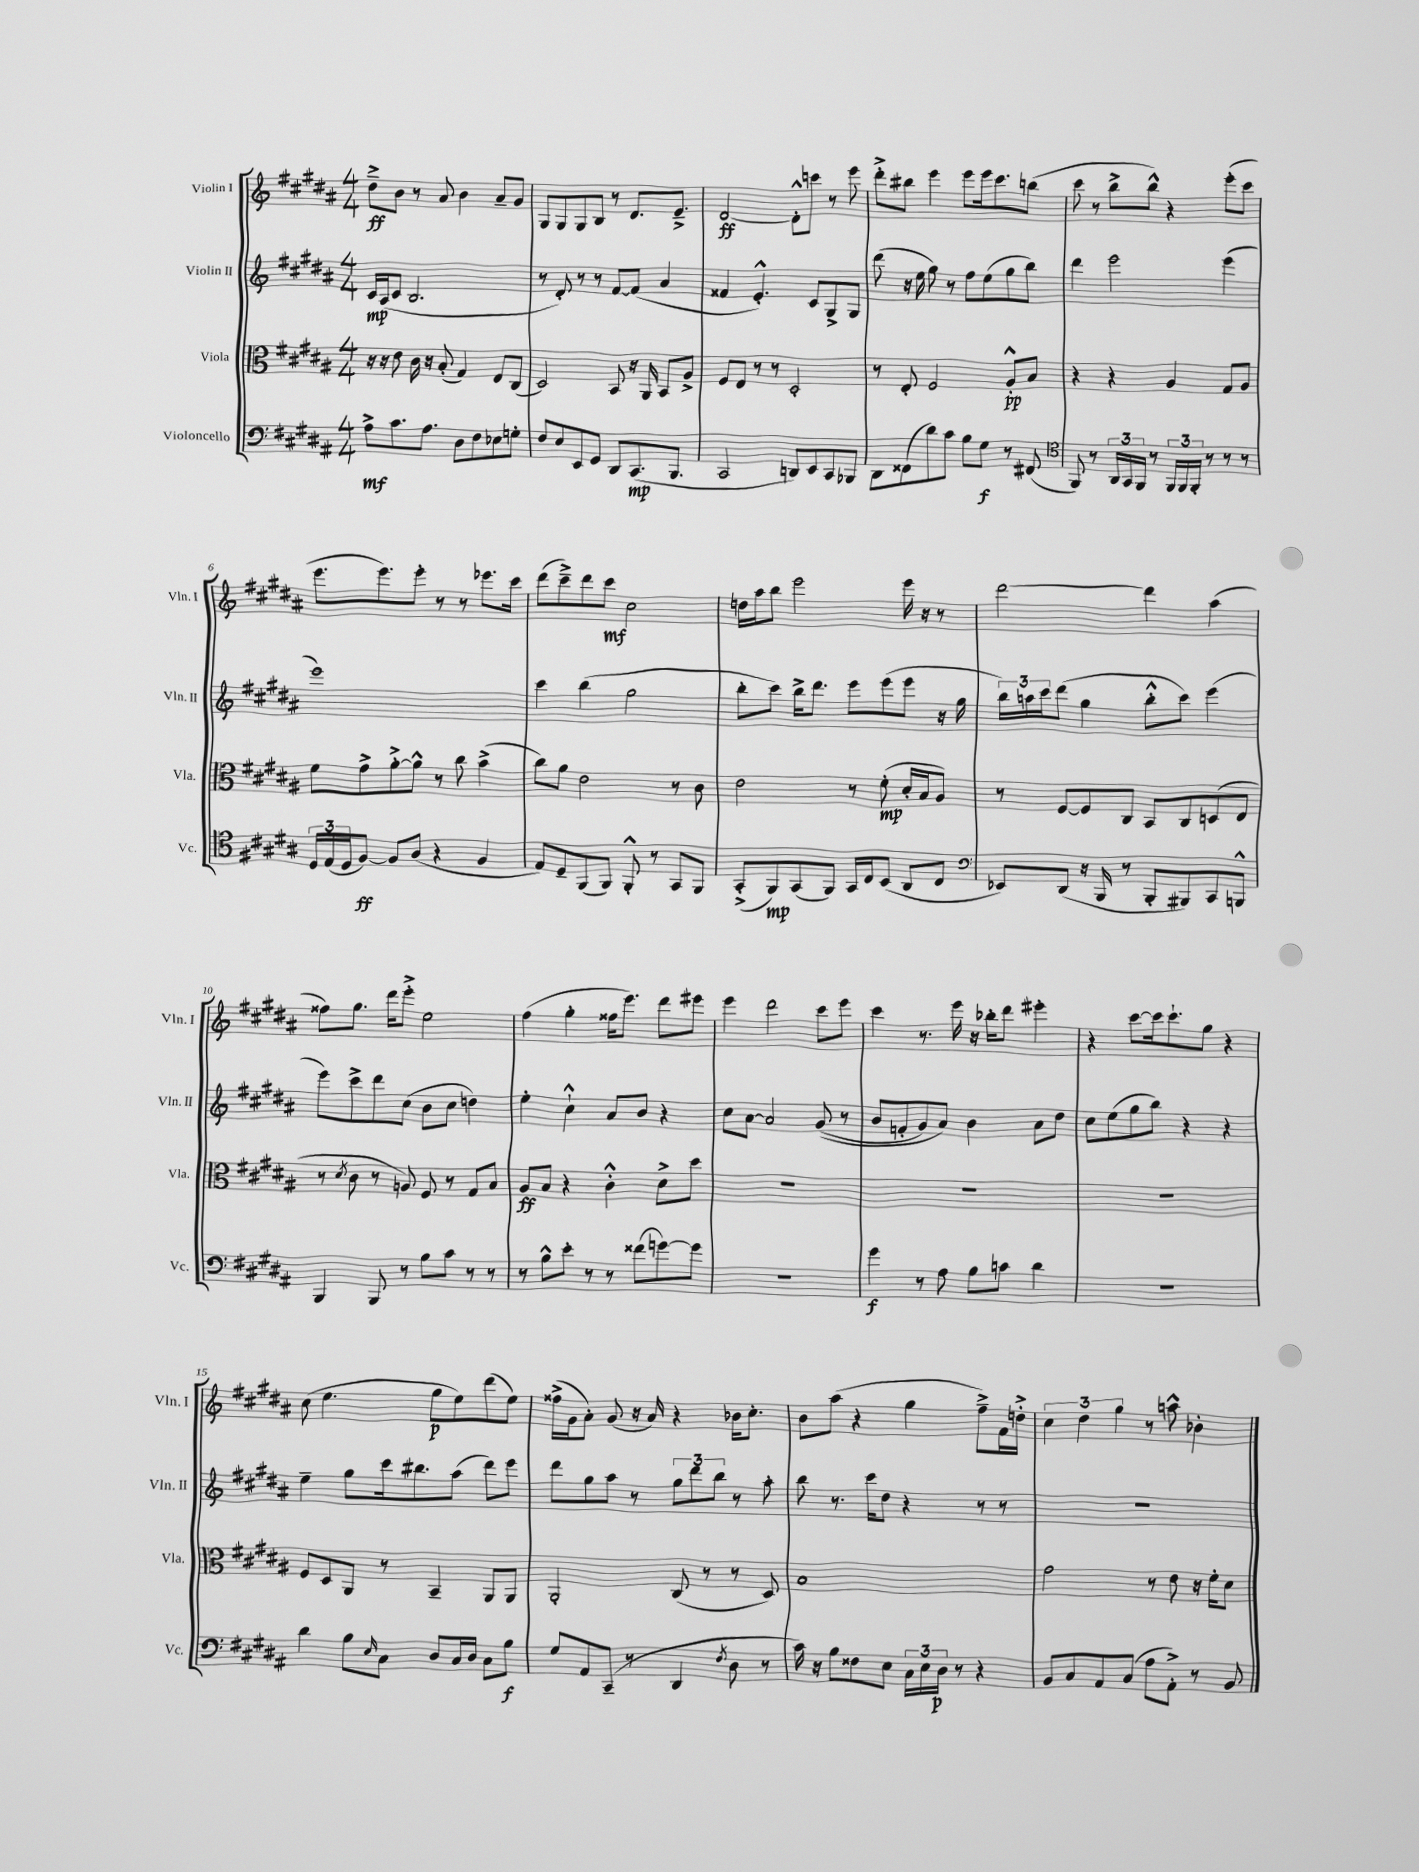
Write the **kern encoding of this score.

**kern	**kern	**kern	**kern
*staff4	*staff3	*staff2	*staff1
*clefF4	*clefC3	*clefG2	*clefG2
*k[f#c#g#d#a#]	*k[f#c#g#d#a#]	*k[f#c#g#d#a#]	*k[f#c#g#d#a#]
*M4/4	*M4/4	*M4/4	*M4/4
8A#^	16r	16c#	8dd#~^
.	16r	(16A#	.
8.c#	8e	8c#	8b
.	16c#	2.B	8r
8.A#	16r	.	.
.	(8B'	.	8a#
8D#	4G#)	.	4b
8F#	.	.	.
8E-	8E	.	8a#~
8G'	(8C#	.	8g#
=	=	=	=
8F#	2D#)	8r	8G#
8E	.	8d#')	8G#
8EE	.	8r	8G#
8GG#	.	8r	8B
8DD#	8BB	[8f#	8r
(8.CC#	16r	(8f#]	8.d#
.	16AA#	.	.
.	8BB	4a#	.
8.BBB	.	.	8.e~^
.	8A#^	.	.
=	=	=	=
2CC#	8F#	4f##	[2d#
.	8E	.	.
.	8r	4.e'^^)	.
.	8r	.	.
8DD)	2D#'	.	8d#'^^]
8EE	.	8c#	8ccc
8CC#	.	8G#^	8r
8BBB-	.	8G#	8eee
=	=	=	=
8DD#	8r	(8ddd#	8ddd#'^
(8FF##	8E'	16r	8bb#
.	.	16ee	.
8d#)	2F#	8gg#)	4eee
8c#	.	8r	.
8B	.	8ff#	8eee
8G#	.	(8ee	16eee
.	.	.	8.ccc#
8r	8A#'^^	8gg#	.
(8FF#	8B	8bb)	(8bb
=	=	=	=
*clefC4	*	*	*
8FF#)	4r	4ddd#	8ccc#
8r	.	.	8r
24AA#	4r	2eee	8bb^
24GG#	.	.	.
24FF#	.	.	.
8r	.	.	8bb^^)
24FF#	4A#	.	4r
24FF#	.	.	.
24FF#'	.	.	.
8r	.	.	.
8r	8G#	(4eee	(8eee'
8r	8A#	.	8ccc#
=	=	=	=
24D#	8f#	1eee)	8.eee
(24E	.	.	.
24D#	.	.	.
[8F#)	8g#^	.	.
.	.	.	8.eee)
8F#]	[8a#'^	.	.
(8A#	8a#^^]	.	8eee'
4r	8r	.	8r
.	8cc#	.	8r
4F#	(4b^	.	8.eee-
.	.	.	16ccc#
=	=	=	=
8E)	8cc#)	4ccc#	(8ddd#
8D#~	8a#	.	8ccc#~^)
(8FF#	2e	(4bb	8ddd#
8FF#)	.	.	8ccc#
8FF#'^^	.	2gg#	2cc#
8r	.	.	.
8GG#	8r	.	.
8FF#	8c#	.	.
=	=	=	=
(8GG#'^	2e	8bb'	16dd
.	.	.	16aa#
8FF#)	.	8ccc#)	8bb
(8GG#	.	16bb^	2eee
.	.	8.ddd#	.
8FF#)	.	.	.
16GG#	8r	8eee	.
16C#	.	.	.
(8BB	(8f#'	(8eee	.
8AA#	16d#'	8eee	16eee
.	16B	.	16r
8C#	8A#)	16r	8r
.	.	16gg#	.
=	=	=	=
*clefF4	*	*	*
8EE-)	8r	24bb)	[2ddd#
.	.	24aa	.
.	.	24ccc#	.
(8DD#	[8F#	(8ddd#	.
16r	8F#]	4gg#	.
16BBB	.	.	.
8r	8C#	.	.
8BBB'	8BB	8bb'^^	4ddd#]
8BBB#)	8C#	8ccc#)	.
8CC#	(8D	(4eee	(4aa#
8BBB^^	8E	.	.
=	=	=	=
4BBB	8r	8eee)	8ff##)
.	8qd#	.	.
.	8c#	8ccc#^	8.gg#
8BBB	8r	8ddd#	.
.	.	.	16ddd#
8r	8A)	(8cc#	8eee'^
8B	8F#	8b	2ee
8c#	8r	8cc#	.
8r	8G#	4dd)	.
8r	8B	.	.
=	=	=	=
8r	8A#	4ee'	(4ff#
8B^^	8B	.	.
8e'	4r	4cc#`^^	4gg#'
8r	.	.	.
8r	4c#'^^	8a#	16ff##
.	.	.	8.eee)
(8f##	.	8b	.
[8g)	8d#^	4r	8ddd#
8g]	8dd#	.	8eee#
=	=	=	=
1r	1r	8cc#	4eee
.	.	[8a#	.
.	.	2a#]	2ddd#
.	.	&((8g#	8ccc#
.	.	8r	8eee
=	=	=	=
4g#	1r	8b	4ccc#
.	.	8f'	.
8r	.	8g#)	8.r
8A#	.	8a#&)	.
.	.	.	16eee
8B	.	4b	16r
.	.	.	16bb-'
8c	.	.	8ddd#
4d#	.	8a#	4eee#'
.	.	8dd#	.
=	=	=	=
1r	1r	8cc#	4r
.	.	(8ee	.
.	.	8gg#	[8ccc#
.	.	8bb)	16ccc#]
.	.	.	8.ccc#`
.	.	4r	.
.	.	.	8gg#
.	.	4r	4r
=	=	=	=
4d#	8F#	4ee~	(8cc#
.	8D#	.	4.ee
8B	8AA#	8gg#	.
16qqE	.	.	.
8C#	8r	16ccc#	.
.	.	8.bb#	.
8D#	4BB~	.	8gg#
16C#	.	(8aa#	8ee)
16D#	.	.	.
8C#	8AA#	8ddd#)	(8ddd#
8B	8AA#	8eee	8ee)
=	=	=	=
8G#	2AA#'	8ddd#	(16ff##^
.	.	.	16g#
8AA#	.	8gg#	8a#')
(8CC#~	.	8aa#	(8g#
8r	.	8r	16r
.	.	.	16a#)
4DD#	(8C#	12gg#	4r
.	.	12ddd#	.
.	8r	.	.
.	.	12bb	.
8qF#	.	.	.
8D#	8r	8r	16b-
.	.	.	8.cc#'
8r	8D#)	8aa#'	.
=	=	=	=
16c#)	1B	8bb	8b
16r	.	.	.
8B	.	8.r	(8aa#
8F##	.	.	4r
.	.	16ccc#	.
8E	.	8dd#	.
24C#	.	4r	4gg#
24E	.	.	.
24D#	.	.	.
8r	.	.	.
4r	.	8r	8ff#~^)
.	.	8r	16f#
.	.	.	16dd'^
=	=	=	=
8BB	2g#	1r	6cc#
8C#	.	.	.
.	.	.	6dd#
8AA#	.	.	.
.	.	.	6gg#
(8C#	.	.	.
8A#	8r	.	8r
8AA#'^)	8e	.	8aa^^
8r	16r	.	4b-'
.	16f#'	.	.
8BB	8d#	.	.
==	==	==	==
*-	*-	*-	*-
